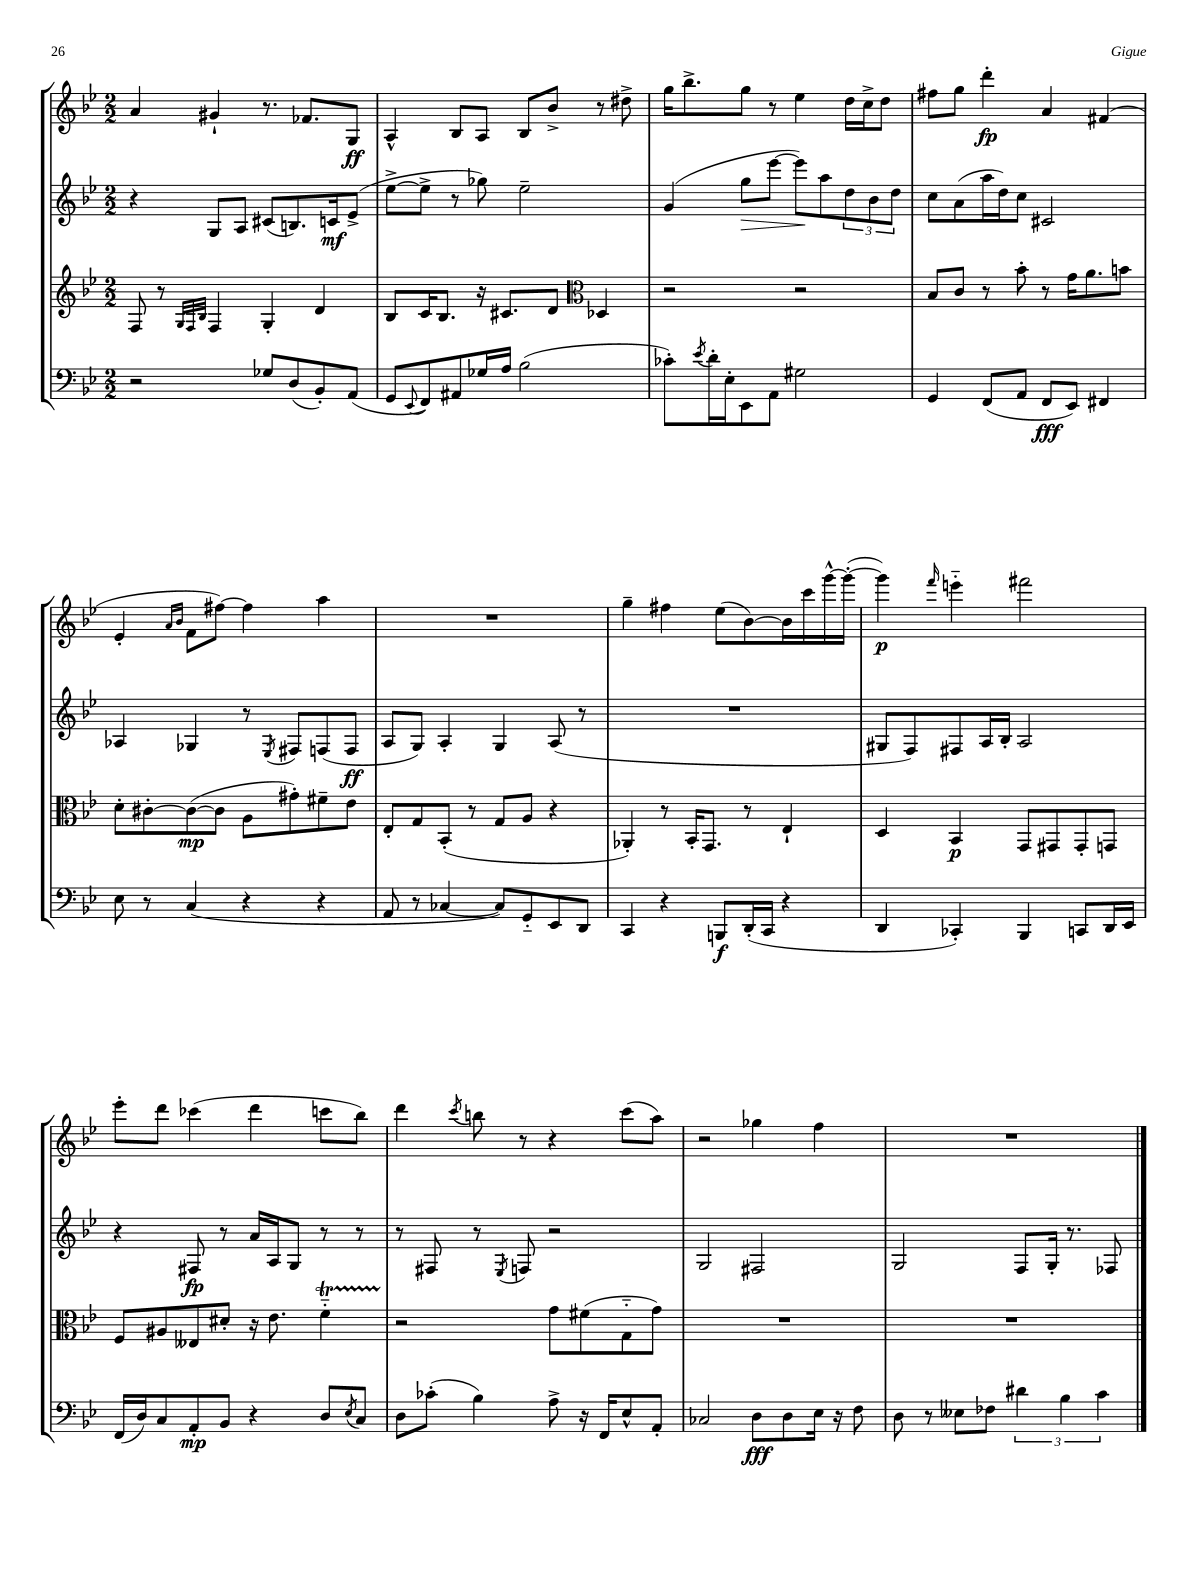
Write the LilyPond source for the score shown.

<<
\new StaffGroup <<
\new Staff = "s0" {
    \clef treble \key bes \major \numericTimeSignature \time 2/2
    a'4 gis'4-! r8. fes'8. g8\ff |
    a4-^ bes8 a8 bes8 bes'8-> r8 dis''8-> |
    g''16 bes''8.-> g''8 r8 ees''4 d''16 c''16-> d''8 |
    fis''8 g''8 d'''4-.\fp a'4 fis'4( |
    ees'4-. \grace { a'16 bes'16 } f'8 fis''8~) fis''4 a''4 |
    R1 |
    g''4-- fis''4 ees''8( bes'8~) bes'16 c'''16 g'''16~-^ g'''16~-.( |
    g'''4\p) \grace { f'''16 } e'''4-_ fis'''2 |
    ees'''8-. d'''8 ces'''4( d'''4 c'''8 bes''8) |
    d'''4 \acciaccatura { c'''8 } b''8 r8 r4 c'''8( a''8) |
    r2 ges''4 f''4 |
    R1 \bar "|." |
}
\new Staff = "s1" {
    \clef treble \key bes \major \numericTimeSignature \time 2/2
    r4 g8 a8 cis'8( b8.) c'16\mf ees'8->( |
    ees''8~-> ees''8-> r8 ges''8) ees''2-- |
    g'4( g''8\> ees'''8~ ees'''8\!) a''8 \tuplet 3/2 { d''8 bes'8 d''8 } |
    c''8 a'8( a''16 d''16) c''8 cis'2 |
    aes4 ges4 r8 \acciaccatura { ees8 } fis8 f8( f8\ff |
    a8 g8) a4-. g4 a8( r8 |
    R1 |
    gis8 f8) fis8 a16 bes16-. a2 |
    r4 fis8\fp r8 a'16 a16 g8 r8 r8 |
    r8 fis8 r8 \acciaccatura { ees8 } f8 r2 |
    g2 fis2 |
    g2 f8 g16-. r8. fes8 \bar "|." |
}
\new Staff = "s2" {
    \clef treble \key bes \major \numericTimeSignature \time 2/2
    f8 r8 \grace { g32 f32 bes32 } f4 g4-. d'4 |
    bes8 c'16 bes8. r16 cis'8. d'8 \clef alto des4 |
    r2 r2 |
    bes8 c'8 r8 bes'8-. r8 g'16 a'8. b'8 |
    d'8-. cis'8~-. cis'8~\mp( cis'8 a8 gis'8-.) fis'8-- ees'8 |
    ees8-. g8 bes,8-.( r8 g8 a8 r4 |
    aes,4-.) r8 bes,16-. g,8. r8 ees4-! |
    d4 bes,4\p g,8 gis,8 gis,8-. g,8 |
    f8 ais8 eeses8 dis'8-. r16 ees'8. f'4-_\startTrillSpan |
    r2\stopTrillSpan g'8 fis'8( g8-_ g'8) |
    R1 |
    R1 \bar "|." |
}
\new Staff = "s3" {
    \clef bass \key bes \major \numericTimeSignature \time 2/2
    r2 ges8 d8( bes,8-.) a,8( |
    g,8 \appoggiatura { ees,8 } f,8) ais,8 ges16 a16 bes2( |
    ces'8-.) \acciaccatura { ees'8 } d'16-. ees16-. ees,8 a,8 gis2 |
    g,4 f,8( a,8 f,8\fff ees,8) fis,4 |
    ees8 r8 c4( r4 r4 |
    a,8 r8 ces4~ ces8) g,8-_ ees,8 d,8 |
    c,4 r4 b,,8\f d,16-.( c,16 r4 |
    d,4 ces,4-.) bes,,4 c,8 d,16 ees,16 |
    f,16( d16) c8 a,8-.\mp bes,8 r4 d8 \acciaccatura { ees8 } c8 |
    d8 ces'8-.( bes4) a8-> r16 f,16 ees8-^ a,8-. |
    ces2 d8\fff d8 ees16 r16 f8 |
    d8 r8 eeses8 fes8 \tuplet 3/2 { dis'4 bes4 c'4 } \bar "|." |
}
>>
>>
\layout { \context { \Score \remove "Bar_number_engraver" } }
